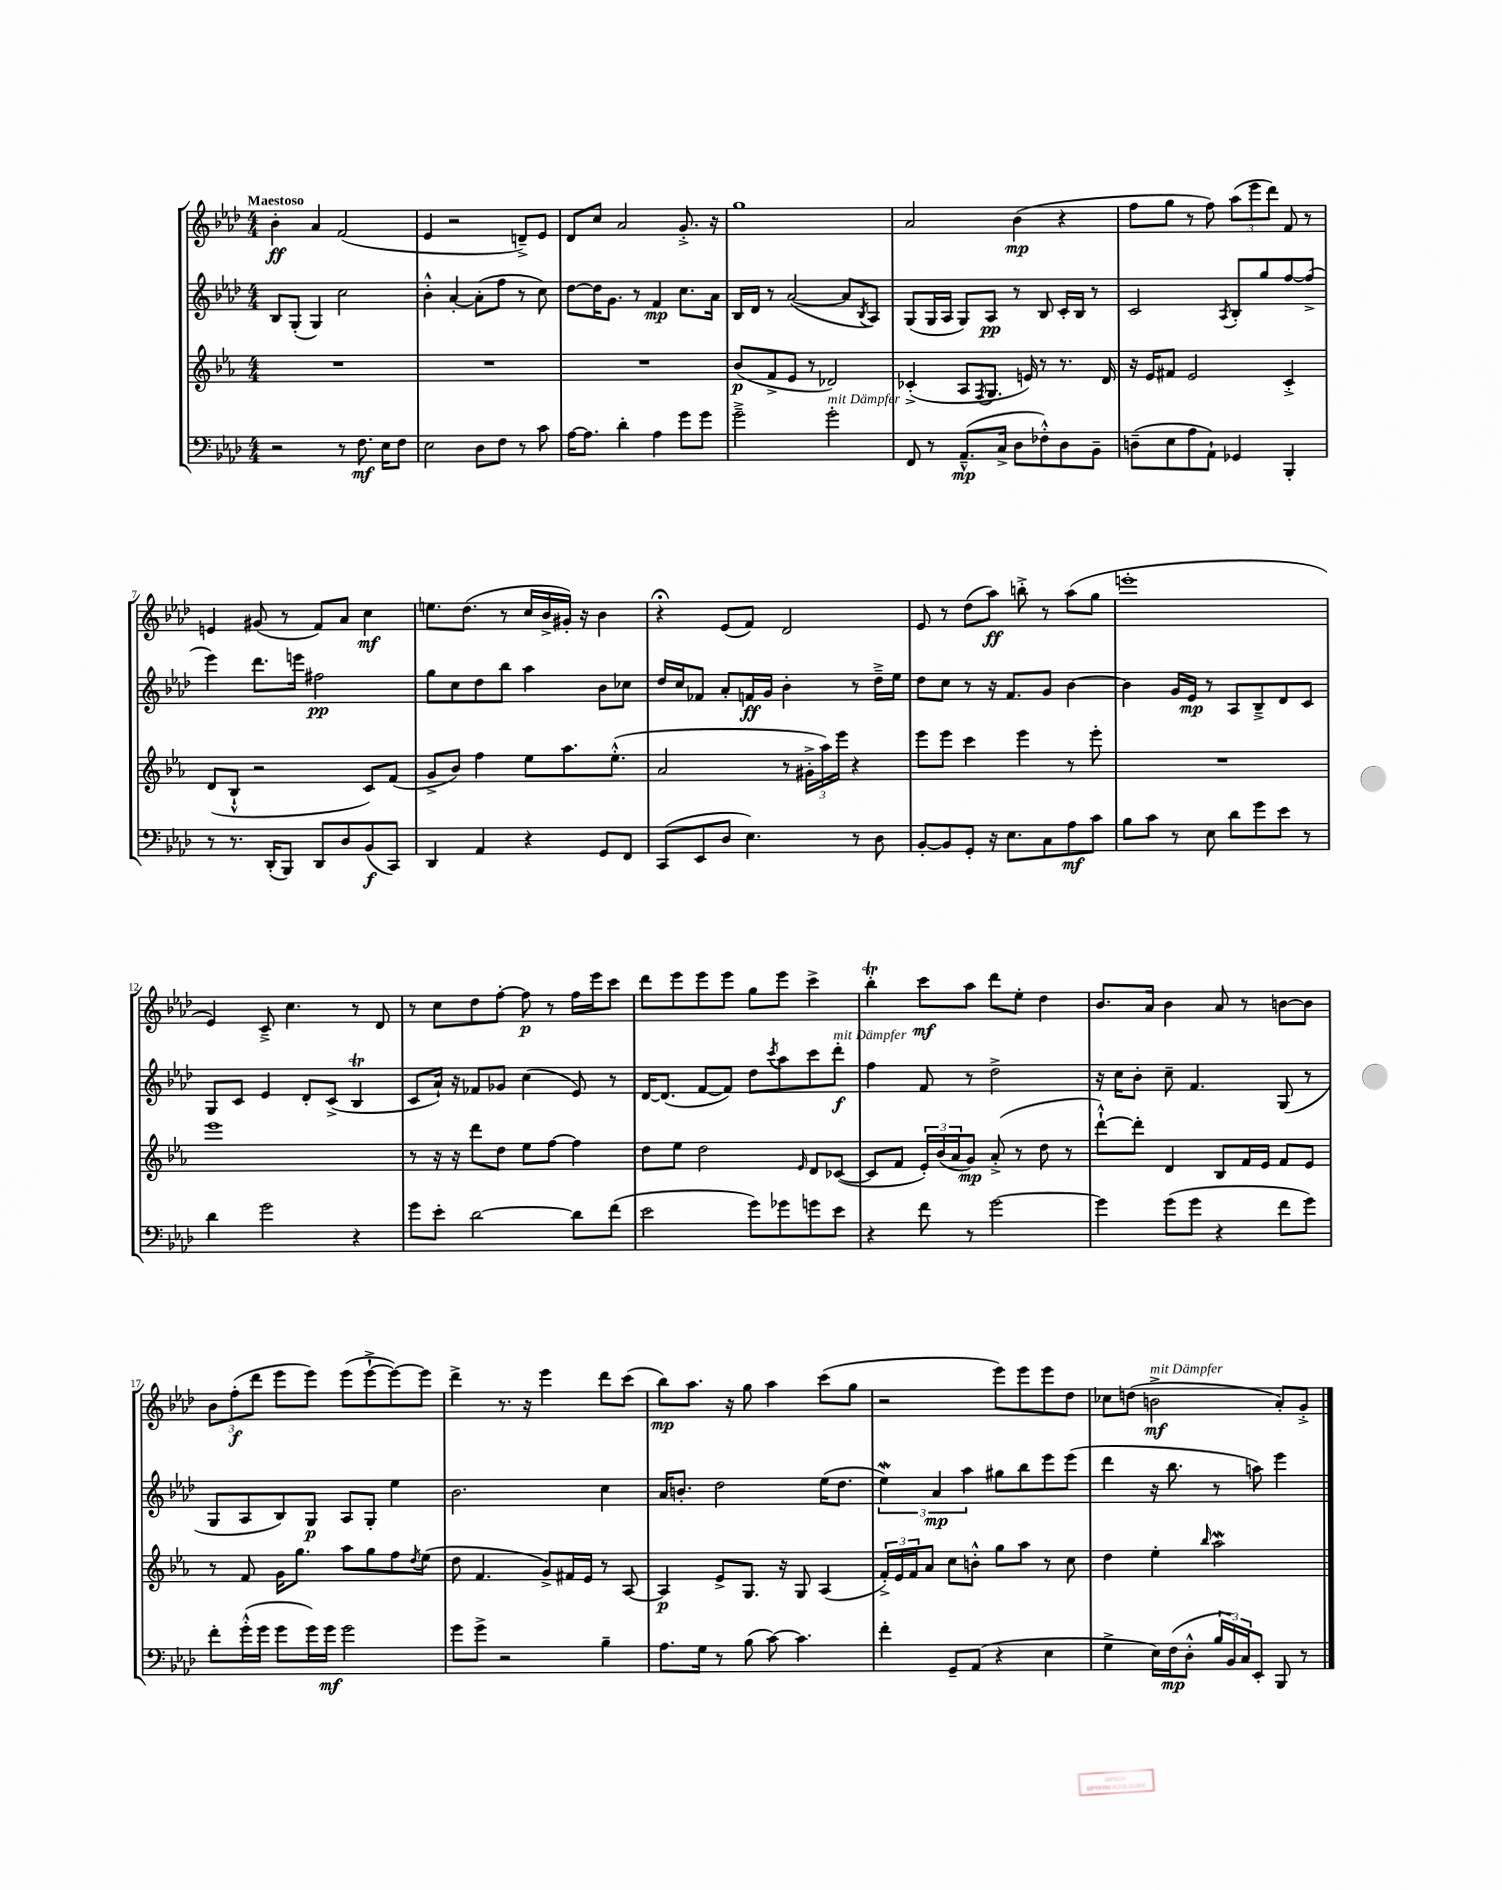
<<
\new StaffGroup <<
\new Staff = "s0" {
    \clef treble \key aes \major \numericTimeSignature \time 4/4 \tempo "Maestoso"
    bes'4-.\ff aes'4 f'2( |
    ees'4 r2 d'8--->) ees'8 |
    des'8 c''8 aes'2 g'8.-.-> r16 |
    g''1 |
    aes'2 bes'4\mp( r4 |
    f''8 g''8 r8 f''8) \tuplet 3/2 { aes''8( ees'''8 des'''8) } f'8 r8 |
    e'4 gis'8( r8 f'8) aes'8 c''4\mf |
    e''8. des''8.( r8 c''16 bes'16-> gis'16-.) r16 bes'4 |
    r4\fermata ees'8( f'8) des'2 |
    ees'8 r8 des''8( aes''8\ff) b''8-.-> r8 aes''8( g''8 |
    e'''1-. |
    ees'4) c'8---> c''4. r8 des'8 |
    r8 c''8 des''8 f''8~-. f''8\p r8 f''16 ees'''16 c'''8 |
    des'''8 ees'''8 ees'''8 ees'''8 g''8 ees'''8 c'''4-> |
    bes''4-.\trill c'''8\mf aes''8 des'''8 ees''8-. des''4 |
    bes'8. aes'16 bes'4 aes'8 r8 b'8~ b'8 |
    \tuplet 3/2 { bes'8 f''8-.\f( des'''8 } ees'''8 ees'''8) ees'''8( ees'''8~-!-> ees'''8~) ees'''8 |
    des'''4-> r8. r16 ees'''4 des'''8 c'''8( |
    bes''8\mp) aes''8. r16 g''8 aes''4 c'''8( g''8 |
    r2 ees'''8) ees'''8 ees'''8 des''8 |
    ces''8 d''8( b'2->\mf^\markup { \italic "mit Dämpfer" } aes'8-.) g'8-.-> \bar "|." |
}
\new Staff = "s1" {
    \clef treble \key aes \major \numericTimeSignature \time 4/4
    bes8 g8-.( g4) c''2 |
    bes'4-.-^ aes'4~-. aes'8-.( f''8 r8 c''8) |
    des''8~ des''16 g'8. r8 f'4\mp c''8. aes'16 |
    bes16 des'16 r8 aes'2~( aes'8 \acciaccatura { bes8 } aes8) |
    g8( g16 aes16 g8) aes8\pp r8 bes8 c'16-. bes16 r8 |
    c'2 \acciaccatura { aes8 } bes8-. g''8 f''8~ f''8->( |
    ees'''4) des'''8. e'''16 fis''2\pp |
    g''8 c''8 des''8 bes''8 aes''4 bes'8 ces''8 |
    des''16 c''16 fes'8 aes'8-. f'16\ff g'16 bes'4-. r8 des''16---> ees''16 |
    des''8 c''8 r8 r16 f'8. g'8 bes'4~ |
    bes'4 g'16 ees'16\mp r8 aes8 bes8---> des'8 c'8 |
    g8 c'8 ees'4 des'8-. c'8->( bes4\trill |
    c'8 aes'16-!) r16 fes'8 ges'8 c''4( ees'8) r8 |
    des'16~ des'8.( f'8~ f'8) des''8 \acciaccatura { c'''8 } aes''8 c'''8 des'''8-.\f^\markup { \italic "mit Dämpfer" } |
    f''4 f'8 r8 des''2-> |
    r16 c''16 bes'8-. c''8-- f'4. g8( r8 |
    g8 aes8 bes8) g8\p aes8 g8-. ees''4 |
    bes'2. c''4 |
    aes'16 b'8.-. des''2 ees''16( des''8. |
    \tuplet 3/2 { ees''4\mordent) aes'4\mp aes''4 } gis''8 bes''8 ees'''8 ees'''8( |
    des'''4 r16 bes''8. r8 a''8) ees'''4 \bar "|." |
}
\new Staff = "s2" {
    \clef treble \key ees \major \numericTimeSignature \time 4/4
    R1 |
    R1 |
    R1 |
    bes'8\p( f'8-> ees'8 r8 des'2) |
    ces'4-.->( aes8 \acciaccatura { f8 } g8. e'16) r8 r8. d'16 |
    r16 ees'16 fis'8 ees'2 c'4-.-> |
    d'8( bes8-!-^ r2 c'8) f'8( |
    g'8-> bes'8) f''4 ees''8 aes''8. ees''8.-.-^( |
    aes'2 r8 \tuplet 3/2 { gis'16-.-> aes''16) ees'''16 } r4 |
    ees'''8 ees'''8 c'''4 ees'''4 r8 ees'''8-. |
    R1 |
    ees'''1 |
    r8 r16 r16 d'''8 d''8 ees''8 f''8~ f''4 |
    d''8 ees''8 d''2 \grace { ees'16 } d'8 ces'8~( |
    ces'8 f'8 \tuplet 3/2 { ees'16-.) bes'16( aes'16 } g'8\mp) aes'8-.->( r8 d''8 r8 |
    d'''8~-!-^) d'''8-. d'4 bes8 f'16 ees'16 f'8 ees'8 |
    r8 f'8 g'16 g''8. aes''8 g''8 f''8 \acciaccatura { d''8 } ees''8( |
    d''8 f'4. g'8->) fis'16 ees'16 r8 aes8~ |
    aes4\p ees'8-> g8. r16 g8 aes4( |
    \tuplet 3/2 { f'16-.->) ees'16 f'16 } aes'8 c''8 b'8-.-^ g''8 aes''8 r8 c''8 |
    d''4 ees''4-. \grace { bes''16 } aes''2\mordent \bar "|." |
}
\new Staff = "s3" {
    \clef bass \key aes \major \numericTimeSignature \time 4/4
    r2 r8 f8.\mf ees16 f8 |
    ees2 des8 f8 r8 c'8 |
    aes16~ aes8. des'4-. aes4 g'8 g'8 |
    g'2---> g'2-.^\markup { \italic "mit Dämpfer" } |
    f,8 r8 aes,8.---^\mp( c16-> des8 fes8-.-^) des8 bes,8-- |
    d8--( ees8 aes8 aes,8-!) ges,4 bes,,4-. |
    r8 r8. des,16-.( bes,,8) des,8 des8 bes,8\f( c,8) |
    des,4 aes,4 r4 g,8 f,8 |
    c,8( ees,8 des8 ees4.) r8 des8 |
    bes,8~-. bes,8 g,8-. r16 ees8. c8 aes8\mf c'8 |
    bes8 c'8 r8 ees8 des'8 g'8 ees'8 r8 |
    des'4 g'2 r4 |
    g'8 ees'8-. des'2~ des'8 f'8( |
    ees'2 g'8) ges'8 g'8 ees'8 |
    r4 f'8 r8 g'2~ |
    g'4 g'8( g'8 r4 f'8 g'8) |
    f'8-. g'16-.-^( g'16 g'8 g'16) g'16\mf g'2 |
    g'8 g'8-> r2 bes4-- |
    aes8. g16 r8 bes8( c'8~) c'4. |
    f'4-. g,8-- aes,8( r4 ees4 |
    g4-> ees16) f16\mp( des8-.-^ \tuplet 3/2 { bes16 bes,16) c16 } ees,8-. bes,,8 r8 \bar "|." |
}
>>
>>
